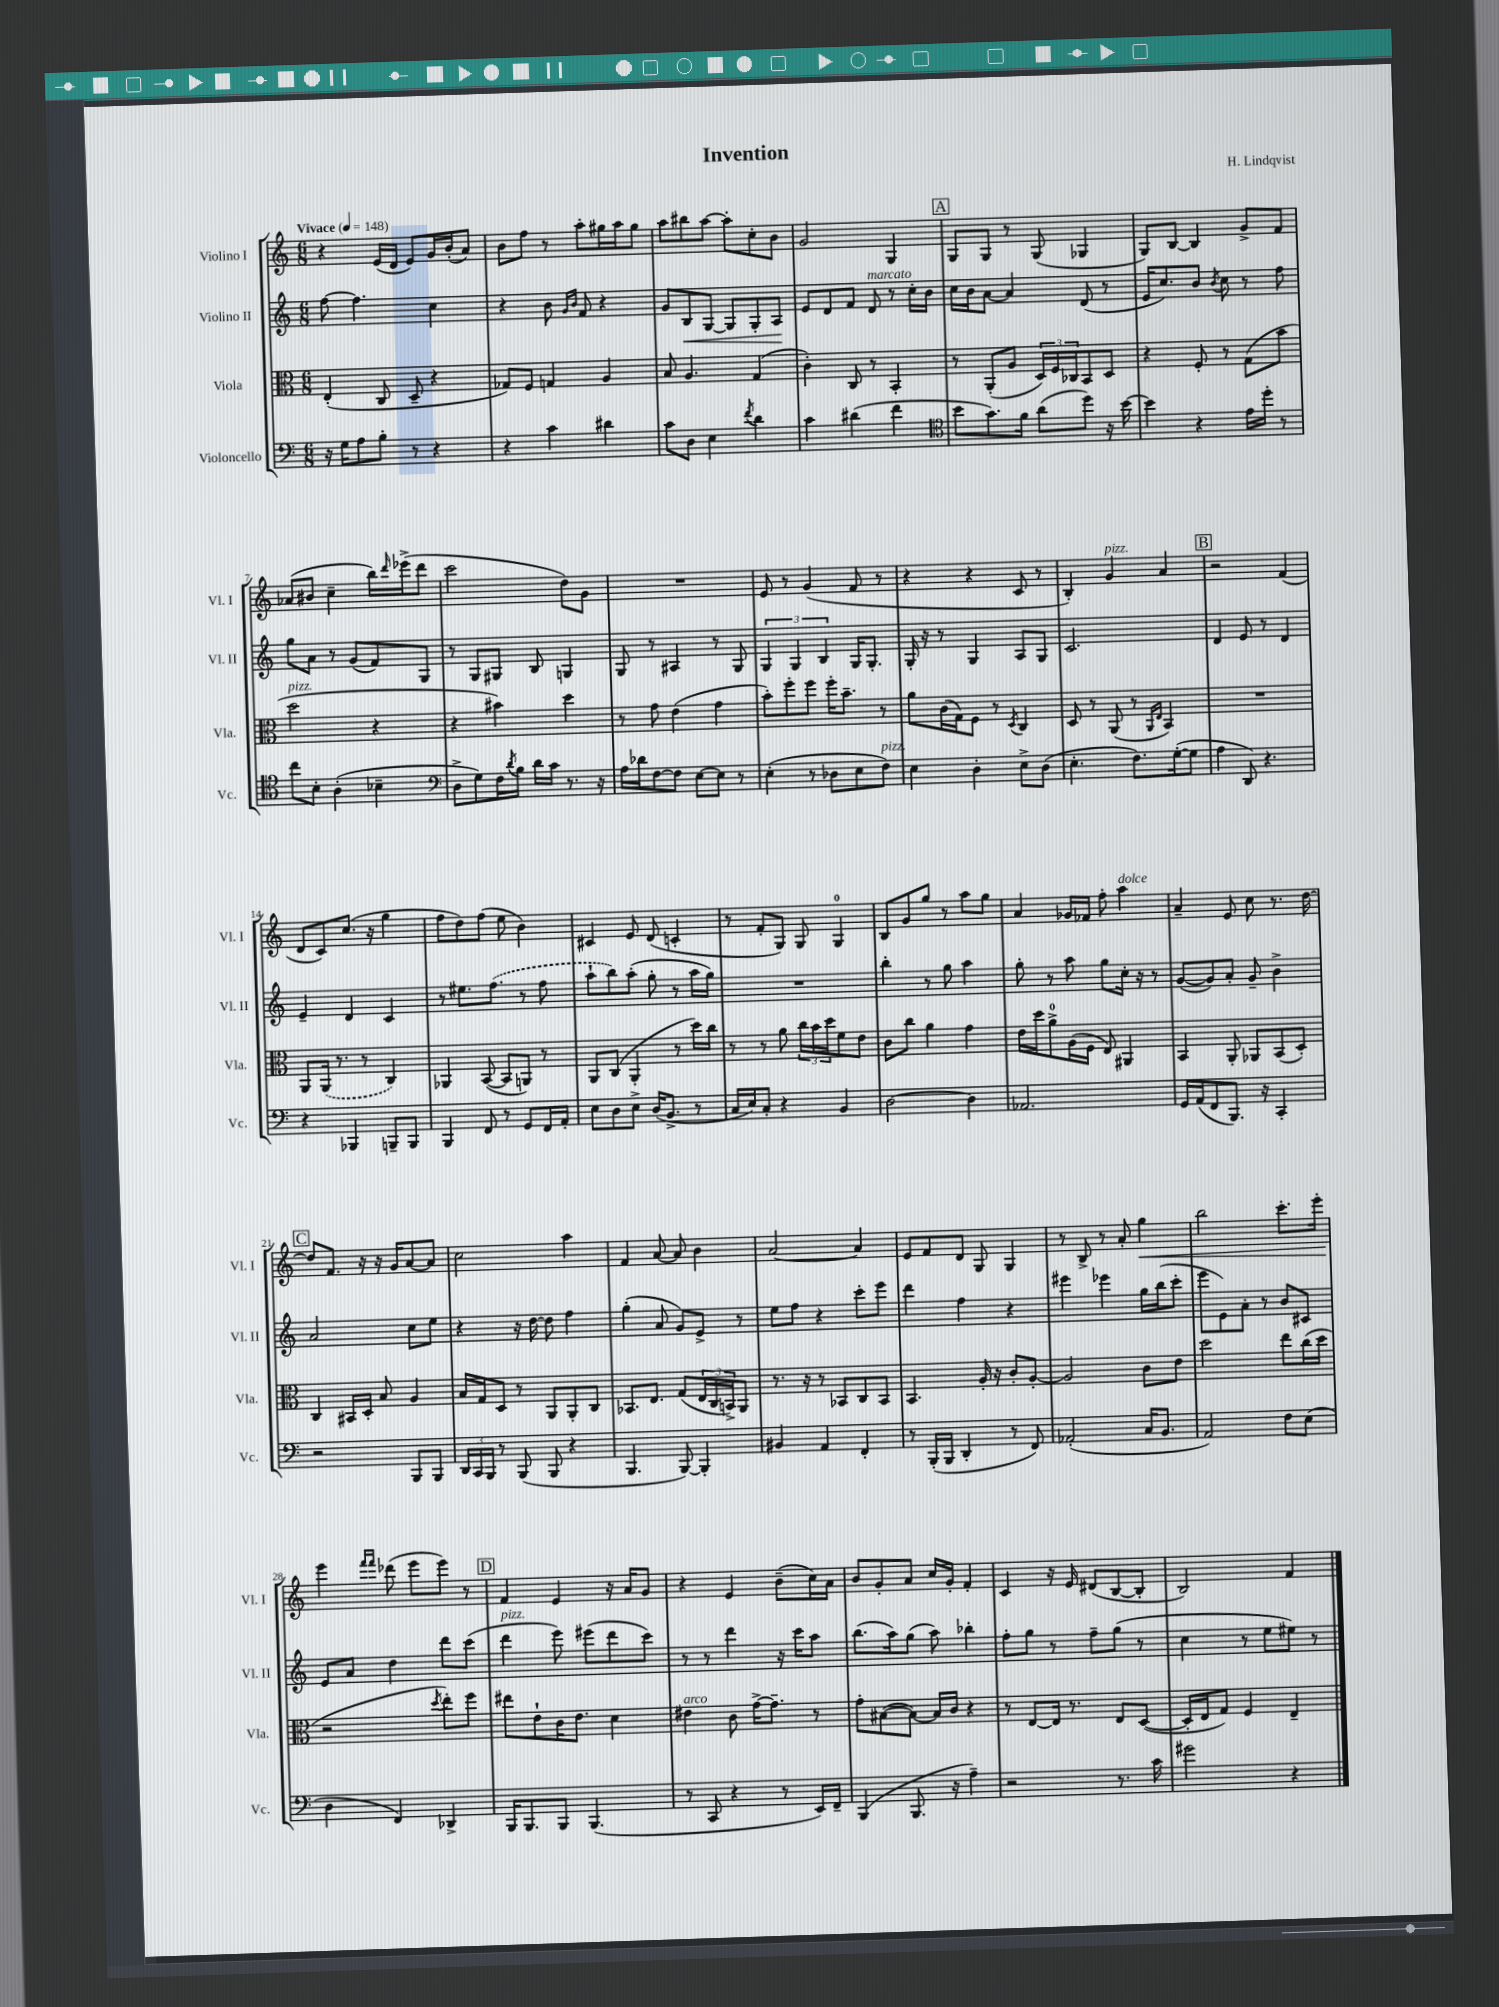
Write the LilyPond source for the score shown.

\header { title = "Invention" composer = "H. Lindqvist" }
<<
\new StaffGroup <<
\new Staff = "s0" \with { instrumentName = "Violino I" shortInstrumentName = "Vl. I" } {
    \clef treble \key c \major \numericTimeSignature \time 6/8 \tempo "Vivace" 4 = 148
    r4 e'16( d'16 e'8) g'16 b'16-.( a'8) |
    b'8 f''8 r8 a''8-. gis''16 a''16 gis''8 |
    a''8 bis''8 a''8~ a''8-. c''8-. b'8 |
    g'2 g4 |
    \mark \markup { \box "A" } g8 g8 r8 g8( ges4 |
    g8) b8~ b4 g'8-> f'8 |
    aes'8( bis'8 c''4-- b''16) \grace { d'''16 } ees'''16->( d'''8 |
    c'''2 d''8) g'8 |
    R2. |
    e'8 r8 g'4( f'8 r8 |
    r4 r4 c'8 r8 |
    b4-.) g'4^\markup { \italic "pizz." } a'4 |
    \mark \markup { \box "B" } r2 f'4( |
    d'8 c'8) c''8.( r16 g''4 |
    f''8 d''8) f''8( e''8 b'4) |
    cis'4 e'8 d'8( c'4-. |
    r8 f'8-. g8) g8 g4-0 |
    b8 g'8 g''8 r8 a''8 g''8 |
    a'4 ges'16 fes'16 f''8-. a''4^\markup { \italic "dolce" } |
    a'4-- e'8 c''8 r8. d''16~ |
    \mark \markup { \box "C" } d''8 f'8. r16 r16 g'16 a'8~ a'8 |
    c''2 a''4 |
    f'4 a'8~ a'8 b'4 |
    a'2~ a'4 |
    e'8 f'8 d'8 g8 g4 |
    r8 b8-> r8 a'8-. g''4\< |
    b''2 c'''8.-. e'''16-. |
    e'''4\! \grace { f'''16 f'''16 } des'''8( e'''8 e'''8) r8 |
    \mark \markup { \box "D" } f'4 e'4 r16 a'16 g'8 |
    r4 e'4 b'8--( c''16) a'16 |
    b'8 g'8-. a'8 c''16 g'16-. f'4-. |
    c'4 r16 e'16 dis'8( b8~ b8-. |
    b2) f'4 \bar "|." |
}
\new Staff = "s1" \with { instrumentName = "Violino II" shortInstrumentName = "Vl. II" } {
    \clef treble \key c \major \numericTimeSignature \time 6/8
    f''8~ f''4. c''4 |
    r4 b'8 \grace { g'16 b'16 } f'8 r4 |
    g'8 b8\< g8~ g8 g8-. a8\! |
    e'8 d'8 f'8 d'8^\markup { \italic "marcato" } r8 c''16-. b'16 |
    \mark \markup { \box "A" } c''16 b'16 a'8~ a'4 d'8( r8 |
    e'16 c''8.) b'8 \acciaccatura { b'8 } c''8 r8 f''8 |
    g''8 a'8 r8 g'8( f'8) g8 |
    r8 g8 gis8 b8 g4 |
    g8 r8 ais4 r8 g8 |
    \tuplet 3/2 { g4 g4 b4 } g16 g8.-. |
    g16-. r16 r8 g4 a8 g8 |
    c'2. |
    \mark \markup { \box "B" } d'4 e'8 r8 d'4 |
    e'4-- d'4 c'4 |
    r8 eis''8. \once \slurDashed f''8.( r8 f''8 |
    a''8-! b''8) a''8-.( g''8-. r8 a''16 g''16) |
    R2. |
    b''4-. r8 g''8 a''4 |
    g''8-. r8 a''8 g''8 c''16-. r16 r8 |
    g'8~( g'8) a'8-. g'8-- b'4-> |
    \mark \markup { \box "C" } a'2 c''8 e''8 |
    r4 r16 d''16~ d''8 f''4 |
    g''4-.( a'8 g'8) e'8-> r8 |
    e''8 f''8 r4 c'''8-. e'''8 |
    d'''4 f''4 r4 |
    eis'''4 ees'''4 g''16 b''16( c'''8-. |
    e'''8 e'8) a'8-. r8 b'8 cis'8 |
    e'8 a'8 d''4 d'''8 c'''8( |
    \mark \markup { \box "D" } d'''4^\markup { \italic "pizz." } e'''8) eis'''8( d'''8 c'''8) |
    r8 r8 d'''4 r16 c'''16 a''8 |
    b''8.( a''16) g''8( a''8) bes''4-. |
    f''8-. g''8 r8 f''8-- g''8( r8 |
    c''4 r8 e''8 eis''8) r8 \bar "|." |
}
\new Staff = "s2" \with { instrumentName = "Viola" shortInstrumentName = "Vla." } {
    \clef alto \key c \major \numericTimeSignature \time 6/8
    e4-.( c8 d8-- r4 |
    ges8) f8 g4 a4 |
    b8 a4. g4( |
    c'4-.) c8 r8 b,4-. |
    \mark \markup { \box "A" } r8 a,8-.( a8 \tuplet 3/2 { d16) f16 ces16 } b,8 d8 |
    r4 f8-. r8 g8( b'8 |
    d''2^\markup { \italic "pizz." } r4 |
    r4 bis'4) d''4 |
    r8 g'8 e'4( g'4 |
    b'8-.) f''8-. f''8 f''16-. b'8.-- r8 |
    a'8 c'16( g16) f8 r8 \acciaccatura { d8 } c4 |
    d8 r8 a,8( r8 \grace { a,16 e16 } b,4) |
    \mark \markup { \box "B" } R2. |
    a,8 \once \slurDashed a,16( r8. r8 c4) |
    aes,4 b,8~( b,8 a,8) r8 |
    a,8 c8( a,4-. r8 d''16) c''16 |
    r8 r8 a'8 \tuplet 3/2 { c''16 b'16 d''16 } f'8 e'8 |
    c'8 c''8 a'4 g'4 |
    e'16 d''16 a'8-0-> a16( f16 e8) ais,4 |
    b,4 a,8-. aes,8 b,8( d8-.) |
    \mark \markup { \box "C" } c4 bis,16 d16-. b8 a4 |
    b16 g16 d8 r8 a,8 a,8-. c8 |
    bes,8. e8. g8( \tuplet 3/2 { e16 c16 b,16->) } a,8 |
    r8. r16 r8 bes,8 c8 bes,8 |
    b,4. a16-. r16 c'8-. a8~-. |
    a2 c'8 e'8 |
    d''2 e''8 c''16( d''16 |
    r2 \acciaccatura { d''8 } e''8-.) f''8 |
    \mark \markup { \box "D" } eis''8 e'8-! c'16 e'8. d'4 |
    eis'4^\markup { \italic "arco" } c'8 g'16~-> g'8.-- r8 |
    g'8-. bis8~( bis8~) bis16 c'16 r4 |
    r8 e8~ e16 r8. e8 d8~( |
    d16-. e16 g8) f4 e4-- \bar "|." |
}
\new Staff = "s3" \with { instrumentName = "Violoncello" shortInstrumentName = "Vc." } {
    \clef bass \key c \major \numericTimeSignature \time 6/8
    r16 g16 a8 b8-. r8 r4 |
    r4 c'4 dis'4 |
    c'8 d8 e4 \acciaccatura { f'8 } d'4 |
    c'4 dis'4( f'4 |
    \mark \markup { \box "A" } \clef tenor b'8 g'8.) f'16 a'8( d''8) r16 b'16~ |
    b'4 r4 e'16 d''16-. r8 |
    c''8 b8-. a4-.( bes4-- |
    \clef bass d8-> g8) f16 \acciaccatura { d'8 } b16 d'16 c'16 r8. r16 |
    a16 des'16 f8~ f8 e8~ e8 r8 |
    e4-.( r8 des8 e8 f8^\markup { \italic "pizz." }) |
    e4 d4-. e8-> d8( |
    e4.-. f8.) g16~-.( g8 |
    \mark \markup { \box "B" } a4 d,8) r4. |
    r4 bes,,4 b,,8-- b,,8 |
    b,,4 f,8 r8 g,8 f,16 a,16-. |
    e8 d8 e8-> d16( b,8.-> r8 |
    c16 e16) c8-. r4 b,4 |
    d2~ d4 |
    aes,2. |
    g,16 a,16( f,8 b,,8.) r16 c,4-. |
    \mark \markup { \box "C" } r2 b,,8 b,,8 |
    \tuplet 3/2 { d,16 c,16 b,,16 } r8 b,,8( b,,8 r4 |
    b,,4. b,,8~) b,,4-. |
    bis,4 a,4 f,4-. |
    r8 b,,16-.( b,,16 d,4-. r8 f,8) |
    aes,2-.( c16 b,8. |
    a,2) f8 e8( |
    d4 f,4) des,4-> |
    \mark \markup { \box "D" } b,,16 b,,8. b,,8 b,,4.( |
    r8 c,8 r4 r8 e,16) f,16-- |
    b,,4( b,,8. r16 a4--) |
    r2 r8. c'16 |
    gis'2 r4 \bar "|." |
}
>>
>>
